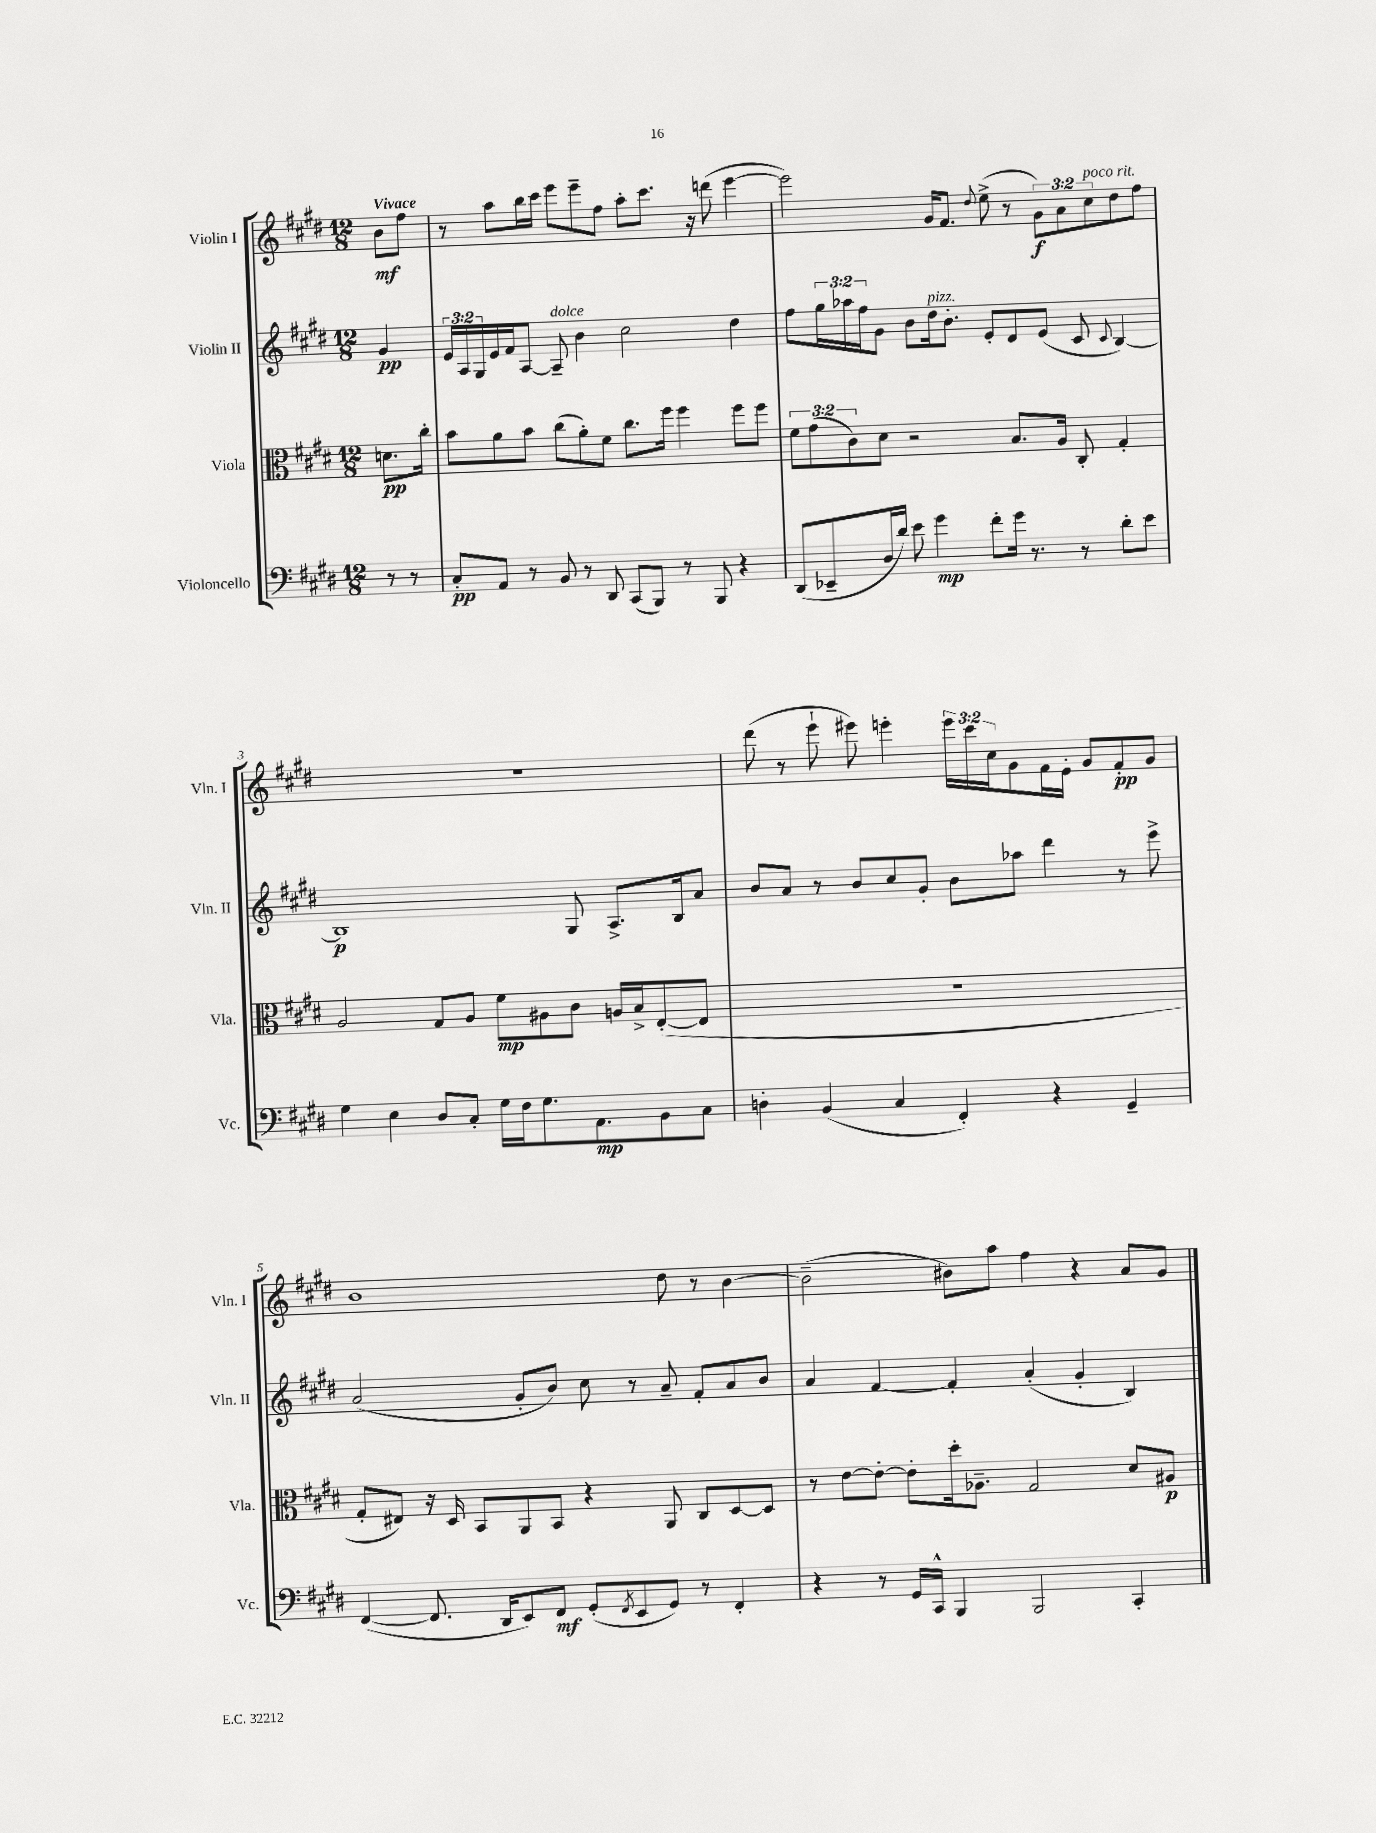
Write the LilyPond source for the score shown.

<<
\new StaffGroup <<
\new Staff = "s0" \with { instrumentName = "Violin I" shortInstrumentName = "Vln. I" } {
    \clef treble \key e \major \numericTimeSignature \time 12/8 \override Staff.TupletNumber.text = #tuplet-number::calc-fraction-text \partial 4 \tempo "Vivace"
    b'8\mf fis''8 |
    r8 a''8 b''16 cis'''16 e'''8 e'''8-- fis''8 a''8-. cis'''8. r16 d'''8( e'''4~ |
    e'''2) gis'16 fis'8. \appoggiatura { dis''8 } e''8->( r8 \tuplet 3/2 { gis'8\f) a'8 cis''8^\markup { \italic "poco rit." } } dis''8 fis''8 |
    R1. |
    dis'''8( r8 e'''8-! eis'''8) e'''4-. \tuplet 3/2 { e'''16 cis'''16 cis''16 } gis'8 fis'16 e'16-. gis'8 fis'8-.\pp gis'8 |
    b'1 dis''8 r8 b'4~ |
    b'2--( bis'8) a''8 fis''4 r4 a'8 gis'8 \bar "|." |
}
\new Staff = "s1" \with { instrumentName = "Violin II" shortInstrumentName = "Vln. II" } {
    \clef treble \key e \major \numericTimeSignature \time 12/8 \override Staff.TupletNumber.text = #tuplet-number::calc-fraction-text \partial 4
    gis'4\pp |
    \tuplet 3/2 { e'16 a16 gis16 } e'16 fis'16 a8~ a8--^\markup { \italic "dolce" } b'4 cis''2 dis''4 |
    fis''8 \tuplet 3/2 { gis''16 aes''16 fis''16 } gis'8 b'8 dis''16^\markup { \italic "pizz." } b'8.-. e'8-. dis'8 e'8( cis'8 \appoggiatura { cis'8 } b4~) |
    b1\p gis8 a8.-> b16 a'8 |
    b'8 a'8 r8 b'8 cis''8 gis'8-. b'8 aes''8 dis'''4 r8 e'''8-> |
    a'2( gis'8-. b'8) cis''8 r8 a'8-- fis'8-. a'8 b'8 |
    a'4 fis'4~ fis'4-. a'4-.( gis'4-. b4) \bar "|." |
}
\new Staff = "s2" \with { instrumentName = "Viola" shortInstrumentName = "Vla." } {
    \clef alto \key e \major \numericTimeSignature \time 12/8 \override Staff.TupletNumber.text = #tuplet-number::calc-fraction-text \partial 4
    d'8.\pp cis''16-. |
    b'8 a'8 b'8 cis''8( a'8-.) fis'8 cis''8. fis''16 fis''4 fis''8 fis''8 |
    \tuplet 3/2 { fis'8 gis'8( cis'8) } dis'8 r2 b8. a16 cis8-. gis4-. |
    a2 gis8 a8 fis'8\mp ais8 cis'8 a16 b16-> e8~-.( e8 |
    R1. |
    gis8-. eis8) r16 dis16 b,8 a,8 b,8 r4 a,8 cis8 dis8~ dis8 |
    r8 e'8~ e'8~-. e'8-. dis''16-. aes8.-- gis2 dis'8 ais8\p \bar "|." |
}
\new Staff = "s3" \with { instrumentName = "Violoncello" shortInstrumentName = "Vc." } {
    \clef bass \key e \major \numericTimeSignature \time 12/8 \partial 4
    r8 r8 |
    cis8-.\pp a,8 r8 b,8 r8 dis,8 cis,8( b,,8) r8 b,,8 r4 |
    dis,8( ees,8-- dis16 dis'16) e'8 gis'4\mp fis'8-. gis'16 r8. r8 dis'8-. e'8 |
    gis4 e4 dis8 cis8-. gis16 fis16 gis8. a,8.\mp b,8 cis8 |
    d4-. b,4( cis4 fis,4-.) r4 gis,4-- |
    fis,4~( fis,8. dis,16 e,8) fis,8\mf gis,8-.( \acciaccatura { fis,8 } e,8 gis,8) r8 fis,4-. |
    r4 r8 gis,16 cis,16-^ b,,4 b,,2 cis,4-. \bar "|." |
}
>>
>>
